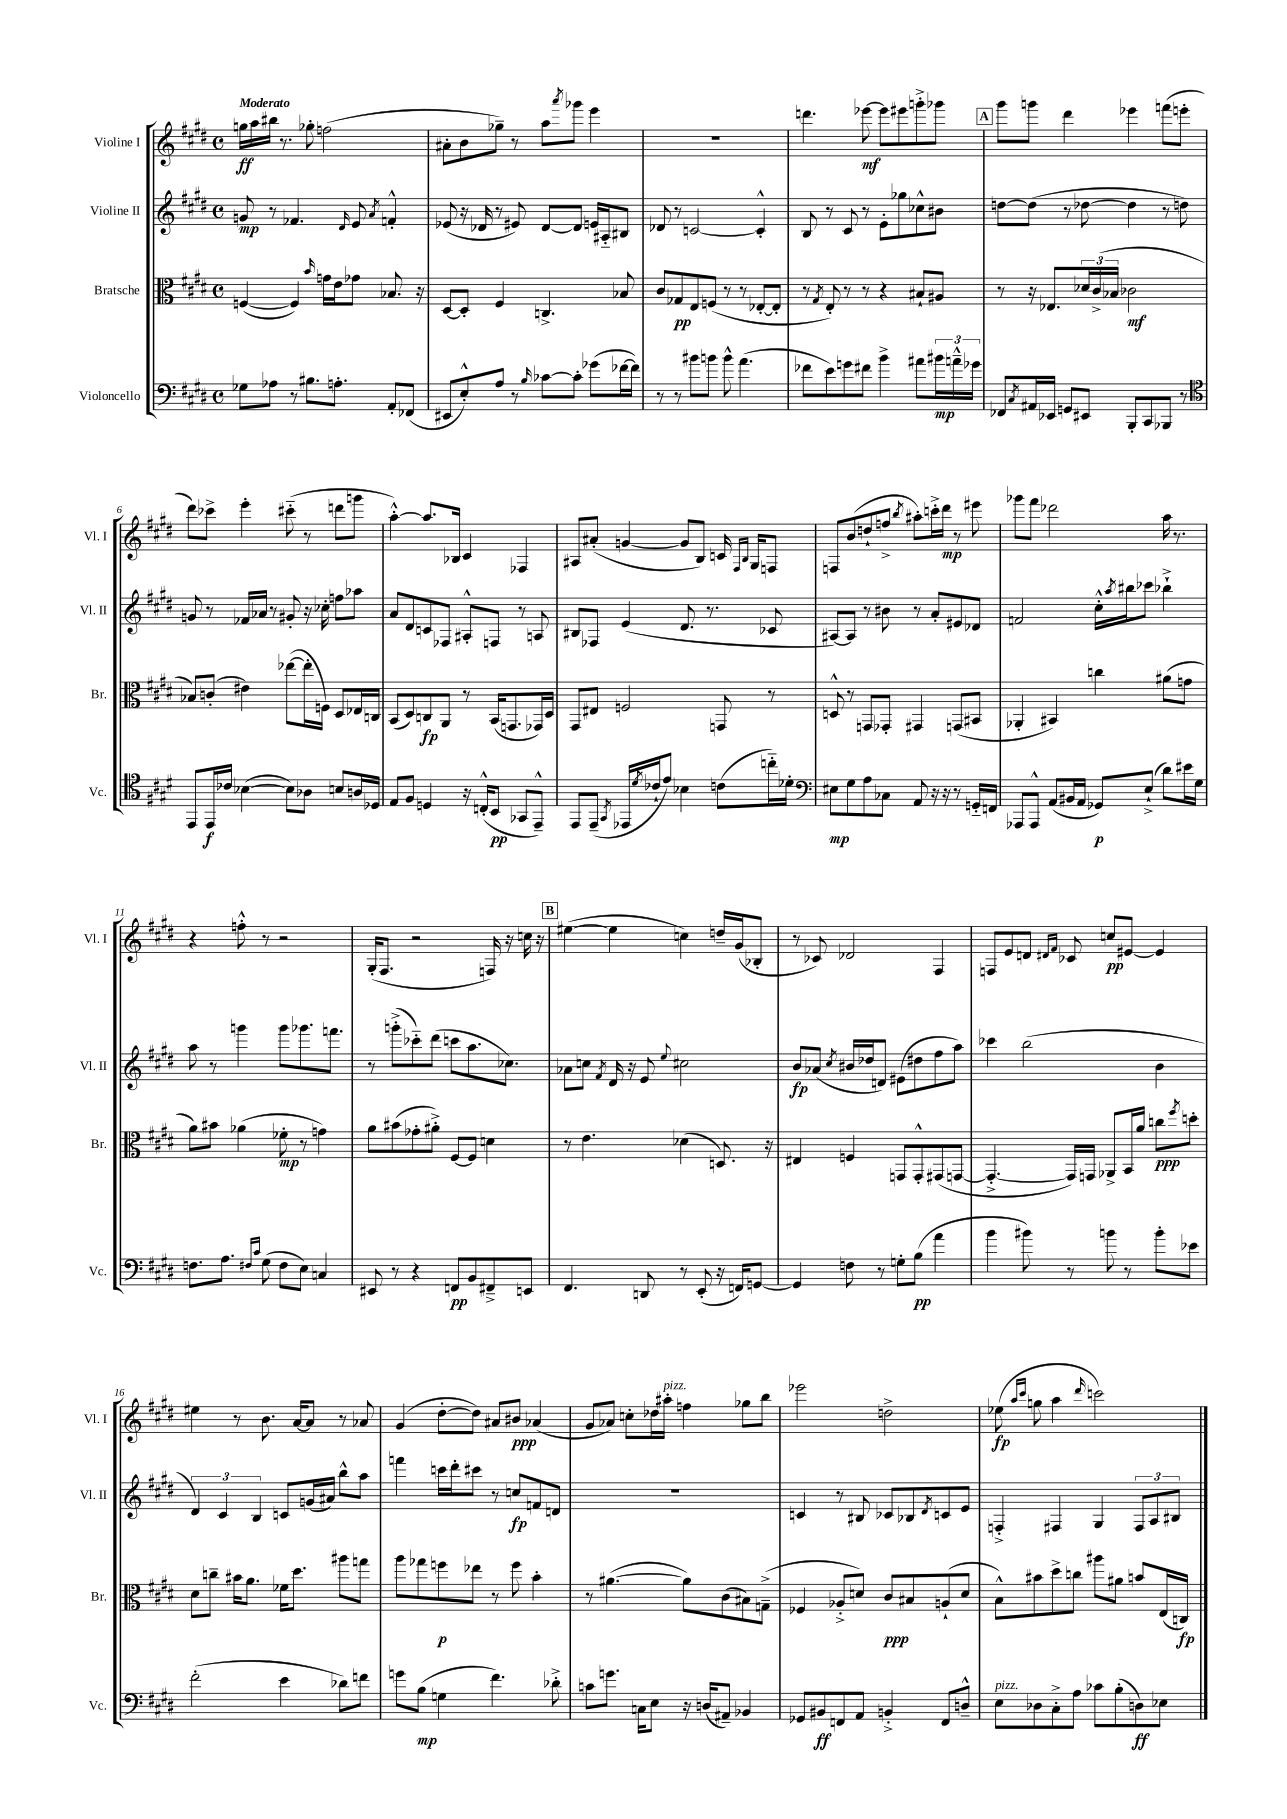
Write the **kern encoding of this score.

**kern	**dynam	**kern	**dynam	**kern	**dynam	**kern	**dynam
*part4	*part4	*part3	*part3	*part2	*part2	*part1	*part1
*staff4	*staff4	*staff3	*staff3	*staff2	*staff2	*staff1	*staff1
*I"Violoncello	*	*I"Bratsche	*	*I"Violine II	*	*I"Violine I	*
*I'Vc.	*	*I'Br.	*	*I'Vl. II	*	*I'Vl. I	*
*clefF4	*	*clefC3	*	*clefG2	*	*clefG2	*
*k[f#c#g#d#]	*	*k[f#c#g#d#]	*	*k[f#c#g#d#]	*	*k[f#c#g#d#]	*
*M4/4	*	*M4/4	*	*M4/4	*	*M4/4	*
*met(c)	*	*met(c)	*	*met(c)	*	*met(c)	*
=1	=1	=1	=1	=1	=1	=1	=1
!	!	!	!	!	!	!LO:TX:a:B:t=Moderato	!
8G-X\L	.	([4Fn/	.	8gn/	mp	16ggn\LL	ff
.	.	.	.	.	.	16aa\	.
8A-X\J	.	.	.	8r	.	16bb#X\JJ	.
.	.	.	.	.	.	8.r	.
8r	.	4F/])	.	4.f-X/	.	.	.
8.B#X\L	.	.	.	.	.	8gg-X'\	.
.	.	16qqb/	.	.	.	.	.
.	.	16gn\LL	.	.	.	(2ffn\	.
8.An'\J	.	16e\J	.	.	.	.	.
.	.	.	.	16qqd#/	.	.	.
.	.	8g-X\J	.	8e/	.	.	.
.	.	.	.	8qa/	.	.	.
8AA'/L	.	8.B-X/	.	4fn'^^/	.	.	.
(8FF-X/J	.	.	.	.	.	.	.
.	.	16r	.	.	.	.	.
=2	=2	=2	=2	=2	=2	=2	=2
8EE#X/L	.	[8D#/L	.	(8e-X/	.	8a#X'\L	.
8E'^^/)	.	8D#'/J]	.	16r	.	8b\	.
.	.	.	.	16d-X/	.	.	.
8A/J	.	4F#/	.	8r	.	8gg-X~\J)	.
8r	.	.	.	8e#X/)	.	8r	.
16qqB/	.	.	.	.	.	.	.
[8c-X\L	.	4.Cn^/	.	[8d-/L	.	8aa\L	.
.	.	.	.	.	.	8qaaa/	.
8c-'\J]	.	.	.	8d-/J]	.	8ggg-X\J	.
(8g-X\L	.	.	.	16en/LL	.	4eee\	.
.	.	.	.	16A#X/J	.	.	.
[16f-X\L	.	8B-X/	.	8B#X/J	.	.	.
16f-\JJ])	.	.	.	.	.	.	.
=3	=3	=3	=3	=3	=3	=3	=3
8r	.	8c#/L	.	8d-X/	.	1r	.
8r	.	8G-X/	pp	8r	.	.	.
8b#X\L	.	8E/	.	[2cn/	.	.	.
8bn\J	.	(8Fn/J	.	.	.	.	.
8b^^\	.	8r	.	.	.	.	.
(4.a\	.	8r	.	.	.	.	.
.	.	[8E-X'/L	.	4c'^^/]	.	.	.
.	.	8E-'/J]	.	.	.	.	.
=4	=4	=4	=4	=4	=4	=4	=4
8f-X\L	.	8r	.	8B/	.	4.dddn\	.
.	.	8qG#/	.	.	.	.	.
8e\)	.	8E'/)	.	8r	.	.	.
8gn\	.	8r	.	8c#/	.	.	.
8f#X\J	.	8r	.	8r	.	[8eee-X\	mf
4b^\	.	4r	.	8e'\L	.	8eee-\L]	.
.	.	.	.	8gg-X\	.	8eee#X\	.
8a#X\L	.	8B#X`/L	.	8cc-X^^\	.	8gggn'^\	.
24b#X\L	mp	8A#X/J	.	8b#X\J	.	8ggg-X\J	.
24an~^^\	.	.	.	.	.	.	.
24g-X\JJ	.	.	.	.	.	.	.
!!LO:REH:place=s1:t=A
=5	=5	=5	=5	=5	=5	=5	=5
8FF-X/L	.	8r	.	[8ddn\L	.	8ggg#\L	.
8qC#/	.	.	.	.	.	.	.
16AA#X/L	.	16r	.	(8dd\J]	.	8gggn\J	.
16EE-X/JJ	.	8.E-X/L	.	.	.	.	.
8GGn/L	.	.	.	8r	.	4ddd#\	.
8EE#X/J	.	24d-X/L	.	[8dd-X\	.	.	.
.	.	(24c#^/	.	.	.	.	.
.	.	24B-X/JJ	.	.	.	.	.
8BBB'/L	.	2c-X\	mf	4dd-\]	.	4eee-X\	.
8CC#/	.	.	.	.	.	.	.
8BBB-X/J	.	.	.	8r	.	(8fffn\L	.
8r	.	.	.	8ddn\)	.	8eeen'\J	.
!!LO:LB:g=z
=6	=6	=6	=6	=6	=6	=6	=6
*clefC4	*	*	*	*	*	*	*
8EE/L	.	8B-X/L)	.	8gn/	.	8ddd#\L)	.
16EE/L	f	(8cn'/J	.	8r	.	8ccc-X^\J	.
16c-X/JJ	.	.	.	.	.	.	.
([4B-X\	.	4e#X\)	.	16f-X/LL	.	4eee'\	.
.	.	.	.	16a-X/JJ	.	.	.
.	.	.	.	8r	.	.	.
8B-\L])	.	([8ee-X\L	.	8g#X'/	.	(8ccc#X\	.
8A-X\J	.	16ee-'\L]	.	16r	.	8r	.
.	.	16Fn\JJ)	.	16cc-X'\	.	.	.
8Bn/L	.	8D#/L	.	8ffn\L	.	8dddn\L	.
16An/L	.	16E-X/L	.	8aa-X\J	.	8gggn\J	.
16D-X/JJ	.	16Cn/JJ	.	.	.	.	.
=7	=7	=7	=7	=7	=7	=7	=7
8E/L	.	(8BB/L	.	8a/L	.	[4aa'^^\)	.
8F#/J	.	8D#/)	.	8d#/	.	.	.
4Dn/	.	8Cn/	fp	8cn/	.	8.aa/L]	.
.	.	8AA/J	.	8F-X/J	.	.	.
.	.	.	.	.	.	16B-X/Jk	.
16r	.	8r	.	8A#X'^^/L	.	4c#/	.
(16Cn'^^/KL	.	.	.	.	.	.	.
8BB/J	pp	(16BB/KL	.	8Fn/J	.	.	.
.	.	8.GGn/	.	.	.	.	.
8GG-X/L	.	.	.	8r	.	4F-X/	.
8EE~^^/J)	.	16GG-X/L)	.	8An/	.	.	.
.	.	16D#/JJ	.	.	.	.	.
=8	=8	=8	=8	=8	=8	=8	=8
8EE/L	.	8GG#/L	.	8B#X/L	.	8A#X/L	.
(8EE~/J	.	8E#X/J	.	8F-X/J	.	(8a#X'/J	.
8qGG#/	.	.	.	.	.	.	.
16EE-X/LL	.	2Fn/	.	(4e/	.	[4gn/	.
8qd#/	.	.	.	.	.	.	.
16c-X`/J	.	.	.	.	.	.	.
8e/J)	.	.	.	.	.	.	.
4B-X\	.	.	.	8.d#/	.	8g/L]	.
.	.	.	.	.	.	8B/J)	.
.	.	.	.	8.r	.	.	.
(8cn\L	.	8GGn/	.	.	.	16cn/	.
.	.	.	.	.	.	16qqF#/LL	.
.	.	.	.	.	.	16qqB/JJ	.
.	.	.	.	.	.	16G#/KL	.
16ccn\L)	.	8r	.	8c-X/	.	8Fn/J	.
16d-X'\JJ	.	.	.	.	.	.	.
=9	=9	=9	=9	=9	=9	=9	=9
*clefF4	*	*	*	*	*	*	*
8E#X\L	mp	8Dn^^/	.	[8A#X/L)	.	8Fn/L	.
8G#\	.	8r	.	8A#/J]	.	(8b/	.
8A\	.	8GGn/L	.	8r	.	8ddn`/	.
8C-X\J	.	8GG-X'/J	.	8b#X\	.	8ffn^/J	.
.	.	.	.	.	.	8qbb/	.
8AA/	.	4GG#X/	.	8r	.	8aa#X'\L)	.
16r	.	.	.	8a'/L	.	16cccn'^\L	.
16r	.	.	.	.	.	16ddd#\JJ	mp
8r	.	(8GGn/L	.	8e#X/	.	8r	.
16GGn/LL	.	8BB#X/J	.	8d-X/J	.	8eee#X\	.
16FFn/JJ	.	.	.	.	.	.	.
=10	=10	=10	=10	=10	=10	=10	=10
8AAA-X/L	.	4AA-X'/	.	2fn/	.	8ggg-X\L	.
8AAA-^^/J	.	.	.	.	.	8fff#\J	.
(8AA/L	.	4BB#X/)	.	.	.	2ddd-X\	.
16BB#X/L	.	.	.	.	.	.	.
16AA/JJ	.	.	.	.	.	.	.
8GG-X/L)	p	4ccn\	.	16cc#'^^\LL	.	.	.
.	.	.	.	8qaa/	.	.	.
.	.	.	.	16bb#X\J	.	.	.
(8E`^/J	.	.	.	8ccc-X\J	.	.	.
8d#\L)	.	(8a#X\L	.	4bb-X`^\	.	16aa\	.
.	.	.	.	.	.	8.r	.
16e#X\L	.	8gn\J	.	.	.	.	.
16G#\JJ	.	.	.	.	.	.	.
!!LO:LB:g=z
=11	=11	=11	=11	=11	=11	=11	=11
8.Fn\L	.	8a\L)	.	8aa\	.	4r	.
.	.	8b#X\J	.	8r	.	.	.
8.A\J	.	.	.	.	.	.	.
.	.	(4a-X\	.	4gggn\	.	8ffn'^^\	.
16qqF#X/LL	.	.	.	.	.	.	.
16qqc#/JJ	.	.	.	.	.	.	.
(8G#\	.	.	.	.	.	8r	.
8F#\L	.	8f-X'\	mp	8ggg\L	.	2r	.
8E\J)	.	8r	.	8.ggg-X\	.	.	.
4Cn/	.	4gn\)	.	.	.	.	.
.	.	.	.	8.fffn\J	.	.	.
=12	=12	=12	=12	=12	=12	=12	=12
8EE#X/	.	8a\L	.	8r	.	(16G#'/KL	.
.	.	.	.	.	.	8.F#/J	.
8r	.	(8b#X\	.	(8gggn'^\L	.	.	.
4r	.	8g-X'\	.	8ccc-X\)	.	2r	.
.	.	8a#X'^\J)	.	(8ddd#\J	.	.	.
8FFn/L	pp	[8F#/L	.	8cccn\L	.	.	.
8BB/	.	8F#/J]	.	8.aa\	.	.	.
8FF#X~^/	.	4dn\	.	.	.	16Fn/)	.
.	.	.	.	8.cc-X\J)	.	16r	.
8EEn/J	.	.	.	.	.	16ccn\	.
.	.	.	.	.	.	16r	.
!!LO:REH:place=s1:t=B
=13	=13	=13	=13	=13	=13	=13	=13
4.FF#/	.	8r	.	8a-X\L	.	([4ee#X\	.
.	.	4.e\	.	8ccn\J	.	.	.
.	.	.	.	8qf#/	.	.	.
.	.	.	.	16d#/	.	4ee#\]	.
.	.	.	.	16r	.	.	.
8DDn/	.	.	.	8e/	.	.	.
.	.	.	.	8qqee/	.	.	.
8r	.	(4d-X\	.	2cc#X\	.	4ccn\)	.
(8EE'/	.	.	.	.	.	.	.
16r	.	8.Dn/)	.	.	.	16ddn~/LL	.
16FFn/KL)	.	.	.	.	.	(16g#/J	.
[8GGn/J	.	.	.	.	.	8B-X'/J	.
.	.	16r	.	.	.	.	.
=14	=14	=14	=14	=14	=14	=14	=14
4GG/]	.	4E#X/	.	8b/L	fp	8r	.
.	.	.	.	(8a-X/J	.	8c-X/)	.
.	.	.	.	8qcc#/	.	.	.
8Fn\	.	4Fn/	.	16b#X/LL	.	2d-X/	.
.	.	.	.	16dd-X/J	.	.	.
8r	.	.	.	8dn/J)	.	.	.
8Gn'\L	.	8GGn/L	.	(8e#X\L	.	.	.
(8B\J	pp	8GG'^^/	.	8dd#X\	.	.	.
4a\	.	(8GG#X/	.	8ff#\	.	4F#/	.
.	.	[8GGn/J	.	8aa\J)	.	.	.
=15	=15	=15	=15	=15	=15	=15	=15
4b\	.	4.GG'^/_	.	4ccc-X\	.	8Fn/L	.
.	.	.	.	.	.	8e/	.
8b#X\)	.	.	.	(2bb\	.	8dn/J	.
.	.	.	.	.	.	16qqd#X/LL	.
.	.	.	.	.	.	16qqf#/JJ	.
8r	.	16GG/LL])	.	.	.	8c-X/	.
.	.	16GGn/JJ	.	.	.	.	.
8bn\	.	8AA-X^/L	.	.	.	8ccn/L	pp
8r	.	16BB/L	.	.	.	[8e#X/J	.
.	.	16a/JJ	.	.	.	.	.
8b'\L	.	8ccn\L	ppp	4b\	.	4e#/]	.
.	.	8qff#/	.	.	.	.	.
8e-X\J	.	8ddn'\J	.	.	.	.	.
!!LO:LB:g=z
=16	=16	=16	=16	=16	=16	=16	=16
(2f#'\	.	8d#\L	.	6d#/)	.	4ee#X\	.
.	.	8ccn~\J	.	.	.	.	.
.	.	.	.	6c#/	.	.	.
.	.	16b#X\KL	.	.	.	8r	.
.	.	8.a\J	.	.	.	.	.
.	.	.	.	6B/	.	.	.
.	.	.	.	.	.	8.b\	.
4e\	.	16f-X\KL	.	8cn/L	.	.	.
.	.	8.dd#\J	.	.	.	[16a/KL	.
.	.	.	.	(16gn/L	.	8a/J]	.
.	.	.	.	16a#X/JJ)	.	.	.
8d-X\L)	.	8aa#X\L	.	8bb^^\L	.	8r	.
8fn\J	.	8ggn\J	.	8aa\J	.	8a-X/	.
=17	=17	=17	=17	=17	=17	=17	=17
8gn\L	.	8aa\L	.	4fffn\	.	(4g#/	.
(8B\J	mp	8gg-X\	.	.	.	.	.
4Gn\	.	8ffn\	p	16cccn\LL	.	[8dd#'\L	.
.	.	.	.	16ddd#'\J	.	.	.
.	.	8ee-X\J	.	8ccc#X\J	.	8dd#\J])	.
4.f#\)	.	8r	.	8r	.	8a#X/L	.
.	.	8ff\	.	8ccn/L	fp	8b#X/J	ppp
.	.	4b'\	.	8fn/	.	(4a-X/	.
8d-X'^\	.	.	.	8dn/J	.	.	.
=18	=18	=18	=18	=18	=18	=18	=18
8cn\L	.	8r	.	1r	.	8g#/L	.
8.gn\J	.	([4.a#X\	.	.	.	8a-X/J)	.
.	.	.	.	.	.	8ccn'\L	.
16Cn\KL	.	.	.	.	.	.	.
8E\J	.	.	.	.	.	16dd-X\L	.
!	!	!	!	!	!	!LO:TX:a:i:t=pizz.	!
.	.	.	.	.	.	16aa#X'\JJ	.
16r	.	8a#\L])	.	.	.	4ffn\	.
(16Dn/KL	.	.	.	.	.	.	.
8AA#X~/J)	.	(8c#\	.	.	.	.	.
4BB-X/	.	8B#X\)	.	.	.	8gg-X\L	.
.	.	(8Gn~^\J	.	.	.	8bb\J	.
=19	=19	=19	=19	=19	=19	=19	=19
8GG-X/L	.	4F-X/	.	4cn/	.	2eee-X\	.
8BB#X/	ff	.	.	.	.	.	.
8FFn/	.	8A-X'^/L	.	8r	.	.	.
8AA/J	.	8dn/J)	.	8B#X/	.	.	.
4BBn'^/	.	8c#/L	ppp	8c-X/L	.	2ddn^\	.
.	.	8B#X/	.	8B-X/	.	.	.
.	.	.	.	8qd#/	.	.	.
8FF/L	.	(8An`/	.	8cn/	.	.	.
8Dn~^^/J	.	8d/J	.	8e/J	.	.	.
=20	=20	=20	=20	=20	=20	=20	=20
!LO:TX:a:i:t=pizz.	!	!	!	!	!	!	!
8E\L	.	8B^^\L)	.	4Fn'^/	.	(8ee-X\	fp
.	.	.	.	.	.	16qqaa/LL	.
.	.	.	.	.	.	16qqccc#/JJ	.
8D-X\	.	8b#X\	.	.	.	8ggn\	.
8C#'^\	.	8dd#^\	.	4F#X/	.	4aa\	.
8A\J	.	8ccn\J	.	.	.	.	.
.	.	.	.	.	.	16qqddd#/	.
8c-X\L	.	8aa#X\L	.	4G#/	.	2cccn\)	.
(8B'\	.	8a#X\J	.	.	.	.	.
8Dn\)	ff	8bn/L	.	12F#/L	.	.	.
.	.	.	.	12A/	.	.	.
8E-X\J	.	(16E/L	.	.	.	.	.
.	.	.	.	12B#X/J	.	.	.
.	.	16Cn/JJ)	fp	.	.	.	.
==	==	==	==	==	==	==	==
*-	*-	*-	*-	*-	*-	*-	*-
